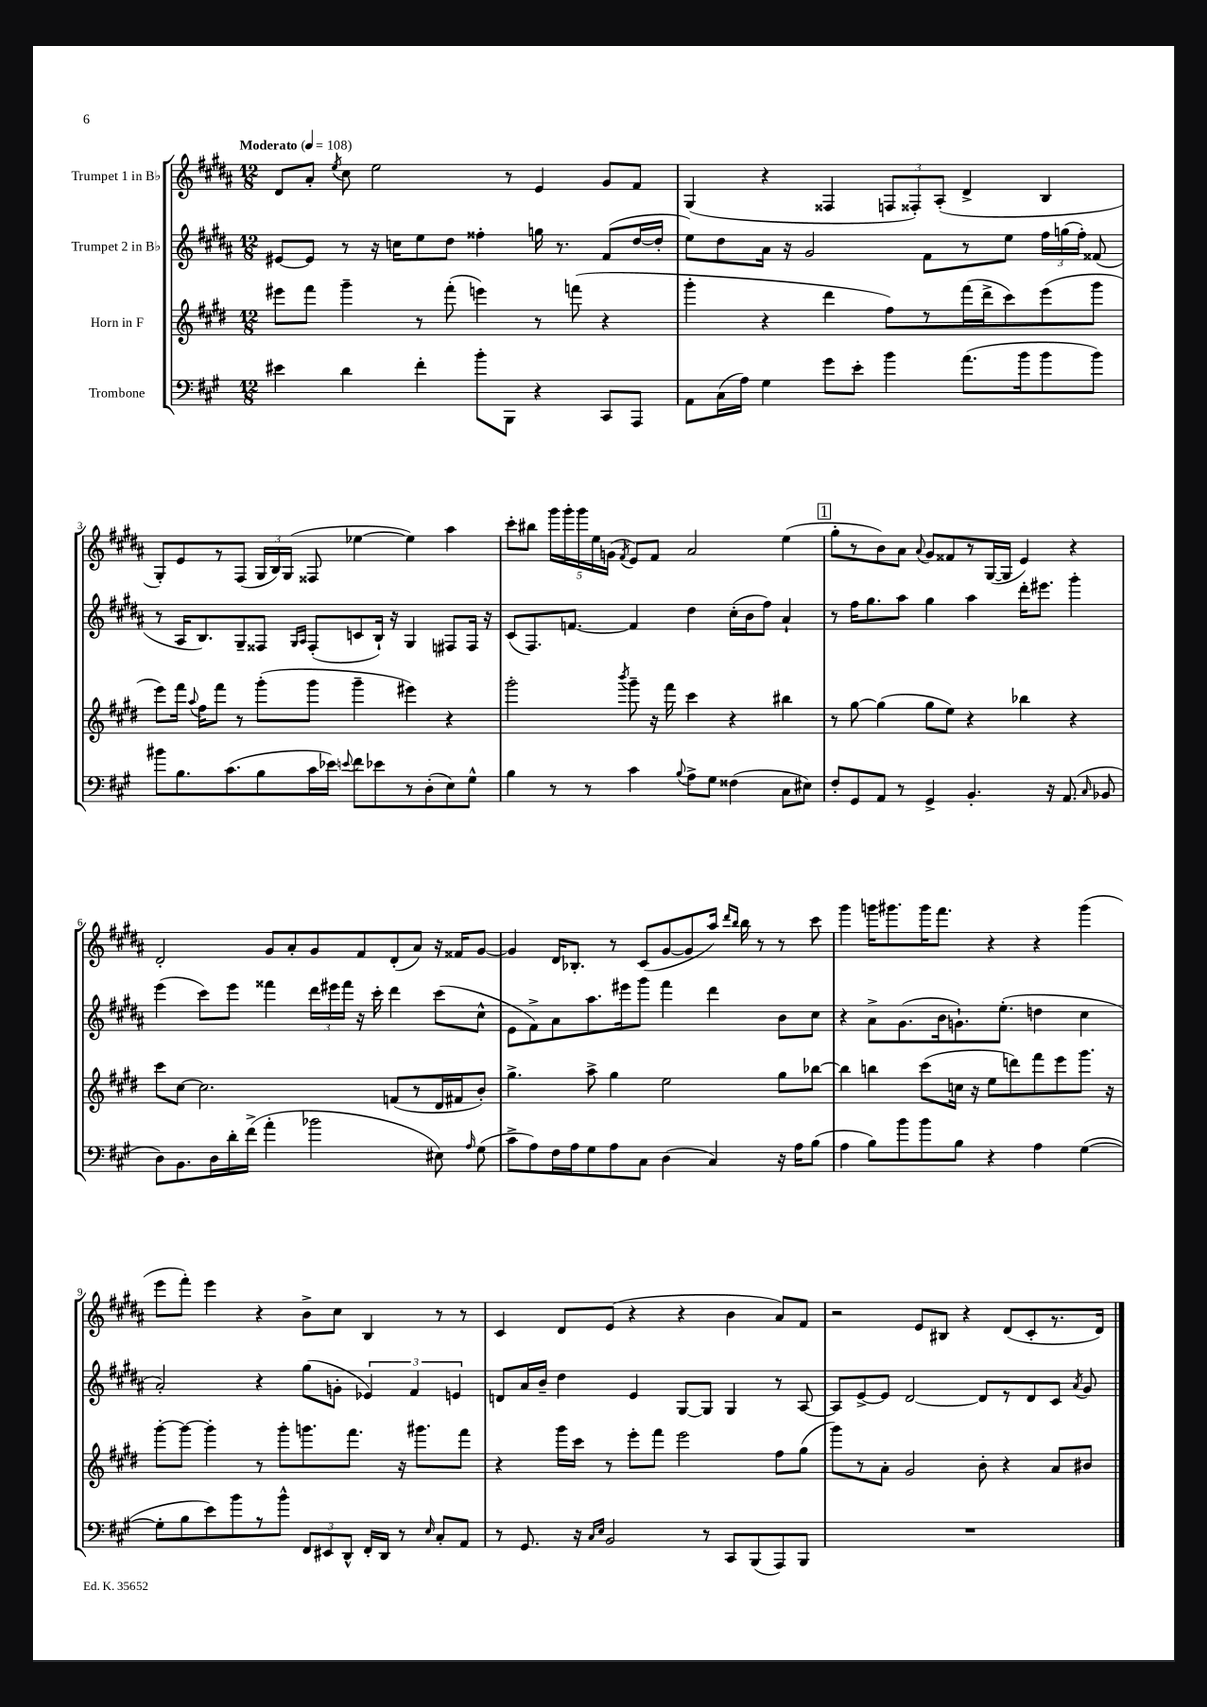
<<
\new StaffGroup <<
\new Staff = "s0" \with { instrumentName = "Trumpet 1 in Bb" } {
    \clef treble \key b \major \numericTimeSignature \time 12/8 \tempo "Moderato" 4 = 108
    \autoBeamOff dis'8[ ais'8]-. \acciaccatura { e''8 } cis''8 e''2 r8 e'4 gis'8[ fis'8] |
    gis4( r4 fisis4 \tuplet 3/2 { f8[ fisis8-.) ais8]-.( } dis'4-> b4 |
    gis8[-.) e'8 r8 fis8]( \tuplet 3/2 { gis16[ b16) gis16]( } fisis8 ees''4~ ees''4) ais''4 |
    cis'''8[-. bis''8] \tuplet 5/4 { gis'''16[ gis'''16-. gis'''16 e''16 g'16]( } \acciaccatura { fis'8 } e'8[) fis'8] ais'2 e''4( |
    \mark \markup { \box "1" } gis''8[-. r8 b'8) ais'8] \appoggiatura { ais'8 } gis'8[ fisis'8 r8 gis16~( gis16] e'4) r4 |
    dis'2-. gis'8[ ais'8-. gis'8 fis'8 dis'8-.( ais'8]) r16 fisis'16[ gis'8]~ |
    gis'4 dis'16[ bes8.]-. r8 cis'8[( gis'8~ gis'8 ais''16]) \grace { dis'''16[ b''16] } b''16 r8 r8 cis'''8 |
    gis'''4 g'''16[ gis'''8. gis'''16 fis'''8.] r4 r4 gis'''4( |
    e'''8[ fis'''8]-.) e'''4 r4 b'8[-> cis''8] b4 r8 r8 |
    cis'4 dis'8[ e'8]( r4 r4 b'4 ais'8[) fis'8] |
    r2 e'8[ bis8] r4 dis'8[( cis'8-. r8. dis'16]) \bar "|." |
}
\new Staff = "s1" \with { instrumentName = "Trumpet 2 in Bb" } {
    \clef treble \key b \major \numericTimeSignature \time 12/8
    \autoBeamOff eis'8[~ eis'8] r8 r16 c''16[ e''8 dis''8] fisis''4-. g''16 r8. fis'8[( dis''16~ dis''16]-. |
    e''8[) dis''8 ais'16] r16 gis'2 fis'8[ r8 e''8] \tuplet 3/2 { fis''16[ g''16( fis''16]-.) } fisis'8( |
    r8 ais16[ b8.) gis8-- fisis8] \grace { gis16[ ais16] } fisis8[-.( c'8 b16]-!) r16 gis4 fis8[ fis16] r16 |
    cis'8[( fis8.) f'8.]~ f'4 dis''4 cis''16[-.( b'16 fis''8]) ais'4-! |
    \mark \markup { \box "1" } r8 fis''16[ gis''8. ais''8] gis''4 ais''4 dis'''16[-. eis'''8.] gis'''4-. |
    e'''4( cis'''8[) e'''8] fisis'''4 \tuplet 3/2 { dis'''16[ eis'''16 fisis'''16] } r16 cis'''16-. dis'''4 cis'''8[( cis''8]-^ |
    e'8[ fis'8->) ais'8 ais''8. eis'''16 gis'''8] fis'''4 dis'''4 b'8[ cis''8] |
    r4 ais'8[-> gis'8.( b'16 g'8.-!) e''8.]-.( d''4 cis''4 |
    ais'2-.) r4 gis''8[( g'8]-. \tuplet 3/2 { ees'4) fis'4 e'4 } |
    d'8[ ais'16 b'16]-- dis''4 e'4 gis8[~ gis8] gis4 r8 ais8~ |
    ais8[ e'8~-> e'8] dis'2~ dis'8[ r8 dis'8 cis'8] \acciaccatura { ais'8 } gis'8 \bar "|." |
}
\new Staff = "s2" \with { instrumentName = "Horn in F" } {
    \clef treble \key e \major \numericTimeSignature \time 12/8
    \autoBeamOff eis'''8[ fis'''8] gis'''4-- r8 fis'''8-.( e'''4) r8 f'''8( r4 |
    gis'''4-. r4 dis'''4 fis''8[) r8 fis'''16( dis'''16-> cis'''8) e'''8( gis'''8] |
    e'''8[) fis'''16] \appoggiatura { a''8 } fis''16[ fis'''8] r8 gis'''8[-.( gis'''8] gis'''4-- eis'''4) r4 |
    gis'''2-. \acciaccatura { b'''8 } gis'''8-- r16 fis'''16 cis'''4 r4 bis''4 |
    \mark \markup { \box "1" } r8 gis''8~ gis''4( gis''8[ e''8]) r4 bes''4 r4 |
    cis'''8[ cis''8]~ cis''2. f'8[( r8 dis'16 fis'16 b'8]-.) |
    gis''4.-> a''8-> gis''4 e''2 gis''8[ bes''8]~ |
    bes''4 b''4 cis'''8[( c''16] r16 e''8[ d'''8) fis'''8 e'''8 gis'''8.] r16 |
    gis'''8[~-. gis'''8]~ gis'''4-. r8 gis'''8[-. g'''8. fis'''8.] r16 gis'''8.[ fis'''8] |
    r4 gis'''16[ cis'''16] r8 e'''8[-. fis'''8] e'''2 fis''8[ gis''8]( |
    gis'''8[) r8 a'8]-. gis'2 b'8-. r4 a'8[ bis'8] \bar "|." |
}
\new Staff = "s3" \with { instrumentName = "Trombone" } {
    \clef bass \key a \major \numericTimeSignature \time 12/8
    \autoBeamOff eis'4 d'4 fis'4-. b'8[-. b,,8] r4 cis,8[ a,,8] |
    a,8[ cis16( a16]) gis4 gis'8[ e'8]-. b'4 a'8.[( b'16 b'8 b'8]) |
    bis'8[ b8. cis'8.( b8 cis'16 ees'16]) \appoggiatura { e'8 } fis'8[ ees'8 r8 d8-.( e8) gis8]-^ |
    b4 r8 r8 cis'4 \appoggiatura { b8 } a8[-> gis8] fisis4( cis8[ eis8]) |
    \mark \markup { \box "1" } fis8[-. gis,8 a,8] r8 gis,4-> b,4.-. r16 a,8.( \grace { cis16 } bes,8 |
    d8[) b,8. d16 d'16-. fis'16]->( a'4-. bes'2 eis8) \grace { a16 } gis8( |
    cis'8[-> a8) fis16 a16 gis8 a8 cis8] d4( cis4) r16 a16[ b8]( |
    a4 b8[) b'8 b'8 b8] r4 a4 gis4~( |
    gis8[-. b8 e'8) b'8 r8 b'8]-^ \tuplet 3/2 { fis,8[ eis,8 d,8]-^ } fis,16[-. d,16] r8 \grace { e16 } cis8[-. a,8] |
    r8 gis,8. r16 \grace { cis16[ e16] } b,2 r8 cis,8[ b,,8( a,,8) b,,8] |
    R1. \bar "|." |
}
>>
>>
